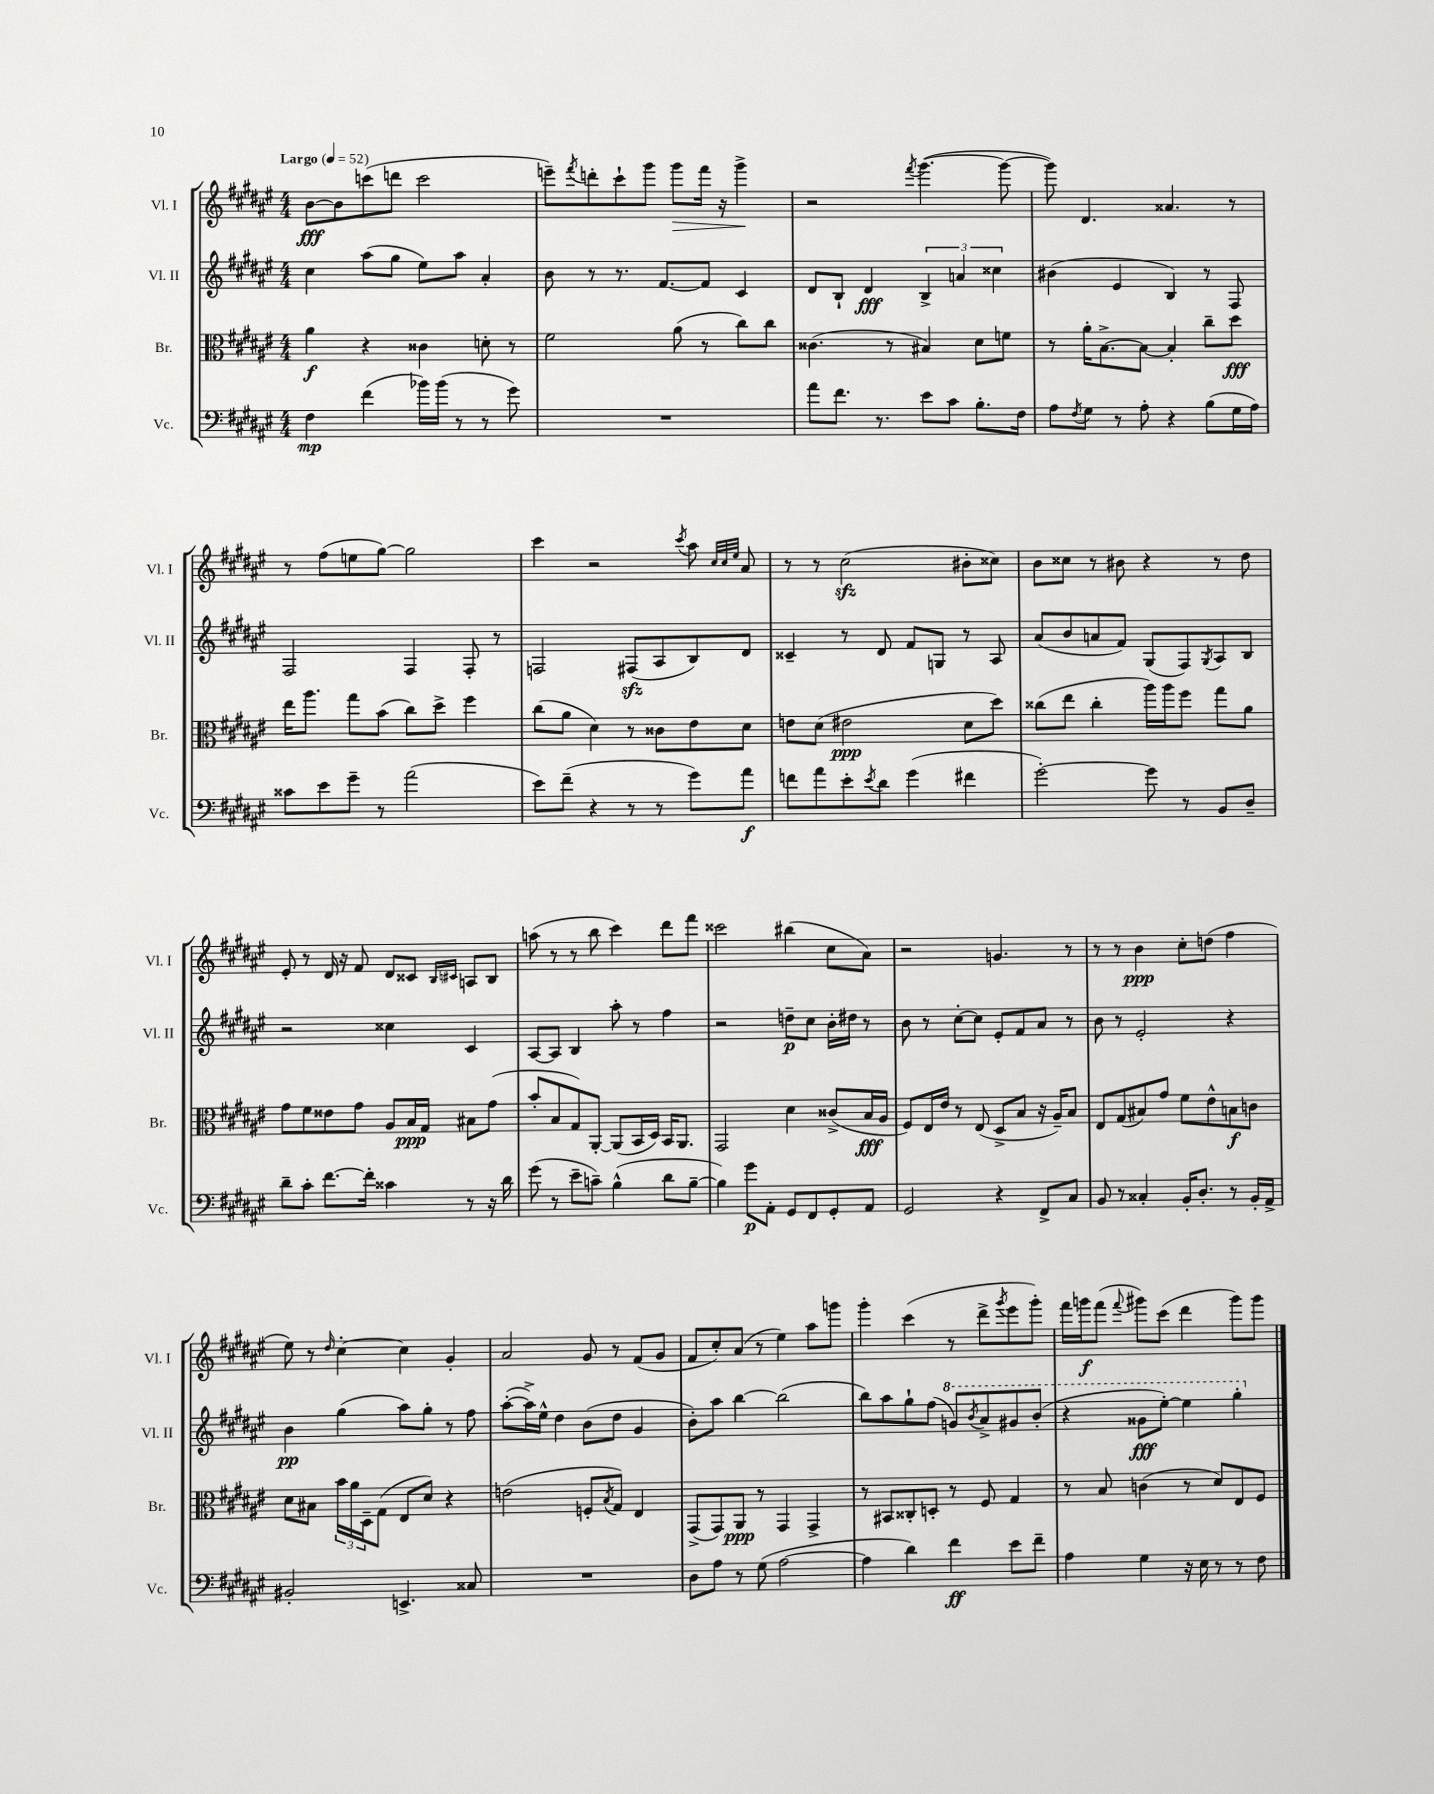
<<
\new StaffGroup <<
\new Staff = "s0" \with { instrumentName = "Vl. I" shortInstrumentName = "Vl. I" } {
    \clef treble \key fis \major \numericTimeSignature \time 4/4 \tempo "Largo" 4 = 52
    b'8~\fff b'8 c'''8( d'''8 c'''2 |
    e'''8--) \acciaccatura { fis'''8 } d'''8-. cis'''8-! gis'''8 gis'''8\> fis'''16 r16 gis'''4->\! |
    r2 \acciaccatura { fis'''8 } gis'''4.~( gis'''8~ |
    gis'''8) dis'4. aisis'4. r8 |
    r8 fis''8( e''8 gis''8~) gis''2 |
    cis'''4 r2 \acciaccatura { cis'''8 } ais''8 \grace { cis''32 cis''32 eis''32 } ais'8 |
    r8 r8 cis''2\sfz( bis'8-. cisis''8) |
    b'8 cisis''8 r8 bis'8 r4 r8 dis''8 |
    eis'8-. r8 dis'16 r16 fis'8 dis'8 cisis'8 \grace { b16 cis'16 } a8 b8 |
    a''8( r8 r8 b''8 cis'''4) dis'''8 fis'''8 |
    cisis'''2 bis''4( cis''8 ais'8) |
    r2 g'4. r8 |
    r8 r8 b'4\ppp cis''8-. d''8( fis''4 |
    eis''8) r8 \grace { dis''16 } cis''4~-. cis''4 gis'4-. |
    ais'2 gis'8 r8 fis'8( gis'8 |
    fis'8 cis''8-.) ais'8( r8 eis''4) ais''8 g'''8 |
    gis'''4-. cis'''4( r8 dis'''8-> \acciaccatura { gis'''8 } eis'''8 gis'''8-.) |
    fis'''16 g'''16\f fis'''8( \appoggiatura { fis'''8 } gis'''8) cis'''8( dis'''4 gis'''8) gis'''8 \bar "|." |
}
\new Staff = "s1" \with { instrumentName = "Vl. II" shortInstrumentName = "Vl. II" } {
    \clef treble \key fis \major \numericTimeSignature \time 4/4
    cis''4 ais''8( gis''8 eis''8) ais''8 ais'4-. |
    b'8 r8 r8. fis'8.~ fis'8 cis'4 |
    dis'8 b8-! dis'4\fff \tuplet 3/2 { b4-> a'4 cisis''4 } |
    bis'4( eis'4 b4) r8 fis8 |
    fis2 fis4 fis8-. r8 |
    f2 fis8\sfz( ais8 b8) dis'8 |
    cisis'4-- r8 dis'8 fis'8 g8 r8 ais8 |
    ais'8( b'8 a'8 fis'8) gis8( fis8) \acciaccatura { gis8 } ais8 b8 |
    r2 cisis''4 cis'4 |
    ais8~ ais8 b4 ais''8-. r8 fis''4 |
    r2 d''8--\p cis''8 b'16-. dis''16 r8 |
    b'8 r8 cis''8~-. cis''8 eis'8-. fis'8 ais'8 r8 |
    b'8 r8 eis'2-. r4 |
    b'4\pp gis''4( ais''8) gis''8-. r8 fis''8 |
    ais''8~-.( ais''16->) eis''16-^ dis''4 b'8( dis''8 gis'4 |
    b'8-.) ais''8 b''4~ b''2( |
    b''8) ais''8 gis''8-! fis''8( \ottava #1 g''8) \acciaccatura { b''8 } ais''8-> gis''8 b''8-.( |
    r4 gisis''8\fff eis'''8~-.) eis'''4 gis'''4-. \ottava #0 \bar "|." |
}
\new Staff = "s2" \with { instrumentName = "Br." shortInstrumentName = "Br." } {
    \clef alto \key fis \major \numericTimeSignature \time 4/4
    ais'4\f r4 cisis'4 d'8-. r8 |
    fis'2 ais'8( r8 cis''8) cis''8 |
    cisis'4.( r8 bis4) dis'8 f'8 |
    r8 ais'16-. b8.~-> b8~ b4-. cis''8-- dis''8\fff |
    eis''16 ais''8. gis''8 b'8( cis''8) dis''8-> fis''4 |
    cis''8( ais'8 dis'4) r8 cisis'8 eis'8 dis'8 |
    e'8 dis'8( eis'2\ppp dis'8 dis''8) |
    cisis''8( eis''8 cisis''4-. ais''16) ais''16 fis''8 gis''8 ais'8 |
    gis'8 fis'8 eisis'8 gis'8 ais8 b16\ppp gis16 bis8 gis'8( |
    b'8-. b8 gis8) ais,8~-. ais,8( b,16 dis16) b,16 ais,8. |
    gis,2 dis'4 cisis'8->( b16\fff ais16 |
    fis8) eis16 eis'16 r8 eis8( dis8-> b8 r16 ais16--) b8 |
    eis8 gis8( bis8) gis'8 fis'8 eis'8-^ b8\f c'8 |
    dis'8 bis8 \tuplet 3/2 { b'16 ais'16 dis16-- } gis8( eis8 dis'8) r4 |
    e'2( f8-. \acciaccatura { b8 } gis8) eis4 |
    gis,8->( gis,8) ais,8\ppp r8 gis,4 gis,4-> |
    r8 bis,8 cisis8-. d8-. r8 fis8 gis4 |
    r8 b8 c'4( r8 dis'8) eis8 fis8 \bar "|." |
}
\new Staff = "s3" \with { instrumentName = "Vc." shortInstrumentName = "Vc." } {
    \clef bass \key fis \major \numericTimeSignature \time 4/4
    fis4\mp fis'4( bes'16) bes'16( r8 r8 gis'8) |
    R1 |
    ais'8 fis'8. r8. eis'8 cis'8 b8.-. fis16 |
    ais8 \acciaccatura { fis8 } gis8 r8 ais8-. r4 b8( gis16 ais16) |
    cisis'8 eis'8 gis'8-- r8 ais'2( |
    eis'8) fis'8--( r4 r8 r8 gis'8) ais'8\f |
    f'8 ais'8 eis'8-. \acciaccatura { eis'8 } dis'8 gis'4( fis'4 |
    gis'2~-.) gis'8 r8 b,8 dis8-- |
    dis'8-- cis'8-. fis'8.~ fis'16-. cisis'4 r8 r16 dis'16 |
    gis'8( r8 eis'8-- c'8--) b4-^( dis'8 b8~-- |
    b4) gis'8\p ais,8-. gis,8 fis,8 gis,8-. ais,8 |
    gis,2 r4 fis,8-> cis8 |
    b,8 r8 cisis4-. b,16-. dis8.-. r8 b,16-. ais,16-> |
    bis,2-. e,4.-> cisis8 |
    R1 |
    dis8 ais8 r8 gis8( ais2~ |
    ais4 dis'4) fis'4\ff eis'8 fis'8-- |
    ais4 gis4 r16 eis16 r8 r8 fis8 \bar "|." |
}
>>
>>
\layout { \context { \Score \remove "Bar_number_engraver" } }
